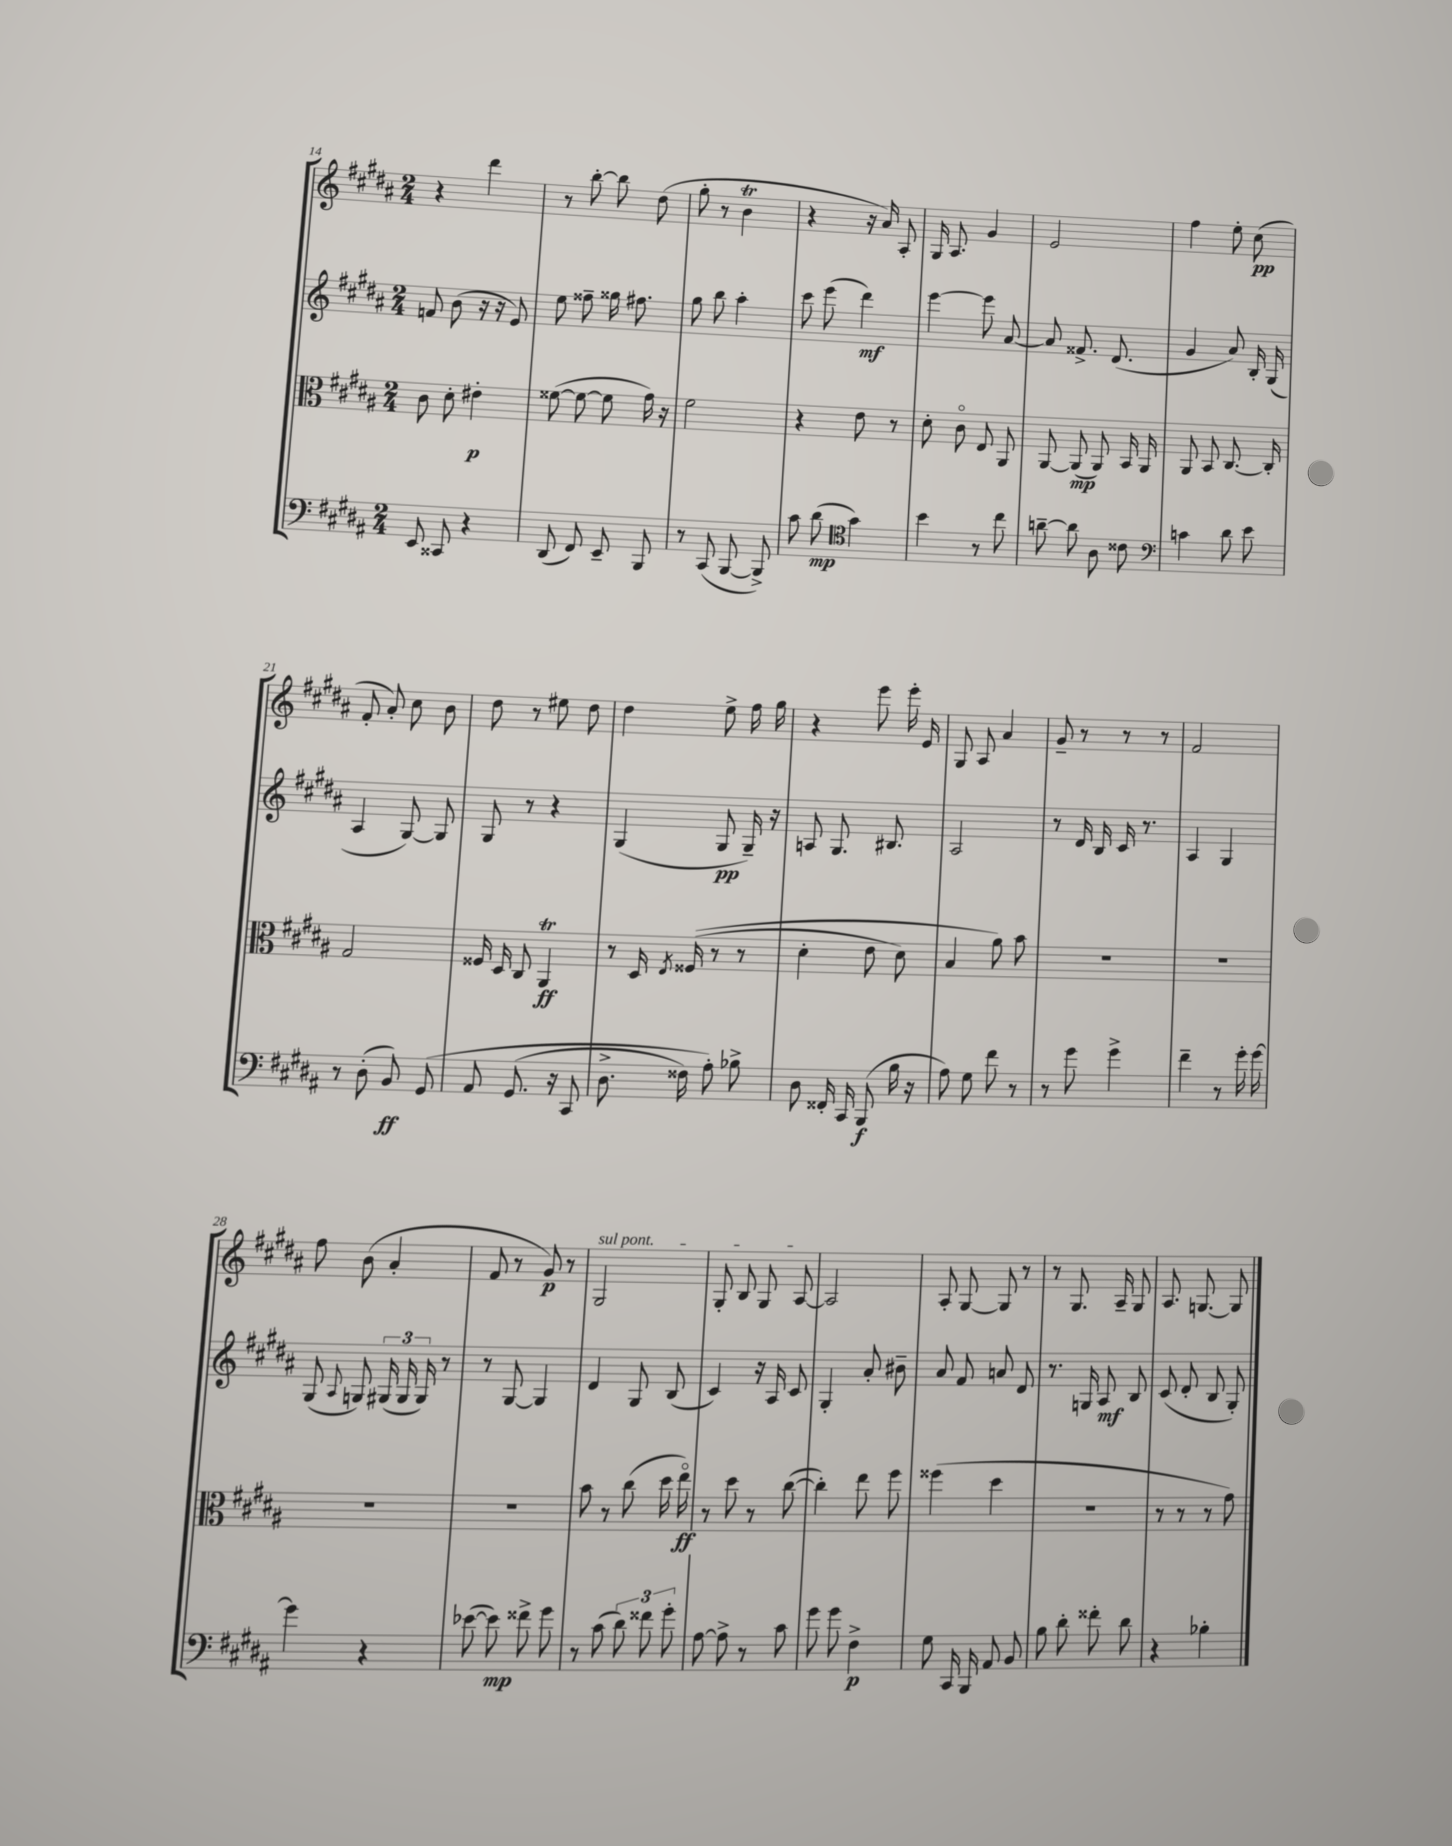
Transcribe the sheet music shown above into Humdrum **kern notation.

**kern	**dynam	**kern	**dynam	**kern	**dynam	**kern	**dynam
*part4	*part4	*part3	*part3	*part2	*part2	*part1	*part1
*staff4	*staff4	*staff3	*staff3	*staff2	*staff2	*staff1	*staff1
*clefF4	*	*clefC3	*	*clefG2	*	*clefG2	*
*k[f#c#g#d#a#]	*	*k[f#c#g#d#a#]	*	*k[f#c#g#d#a#]	*	*k[f#c#g#d#a#]	*
*M2/4	*	*M2/4	*	*M2/4	*	*M2/4	*
=14	=14	=14	=14	=14	=14	=14	=14
8EE/	.	8c#\	.	8fn/	.	4r	.
8CC##X/	.	8d#'\	.	(8b\	.	.	.
4r	.	4e#X'\	p	16r	.	4ddd#\	.
.	.	.	.	16r	.	.	.
.	.	.	.	8e/)	.	.	.
=15	=15	=15	=15	=15	=15	=15	=15
(8DD#/	.	([8f##X\	.	8ee\	.	8r	.
8FF#/)	.	8f##\_	.	8ff##X~\	.	[8bb'\	.
8EE~/	.	8f##\]	.	16gg##X\	.	8bb\]	.
.	.	.	.	8.ff#X\	.	.	.
8BBB/	.	16g#\)	.	.	.	(8dd#\	.
.	.	16r	.	.	.	.	.
=16	=16	=16	=16	=16	=16	=16	=16
8r	.	2f#\	.	8gg#\	.	8gg#'\	.
(8CC#/	.	.	.	8bb\	.	8r	.
[8BBB/	.	.	.	4aa#'\	.	4bT\	.
8BBB^/])	.	.	.	.	.	.	.
=17	=17	=17	=17	=17	=17	=17	=17
8c#\	.	4r	.	8ccc#\	.	4r	.
(8d#\	mp	.	.	(8eee\	.	.	.
*clefC4	*	*	*	*	*	*	*
4g#\)	.	8e\	.	4ddd#\)	mf	16r	.
.	.	.	.	.	.	16a#/)	.
.	.	8r	.	.	.	8A#'/	.
=18	=18	=18	=18	=18	=18	=18	=18
4b\	.	8d#'\	.	[4eee\	.	16G#/	.
.	.	.	.	.	.	8.A#/	.
.	.	8c#\	.	.	.	.	.
8r	.	8E/	.	8eee\]	.	4g#/	.
8cc#\	.	8AA#/	.	[8a#/	.	.	.
=19	=19	=19	=19	=19	=19	=19	=19
[8an~\	.	[8AA#/	.	8a#/]	.	2e/	.
8a\]	.	(8AA#/]	mp	8.f##X^/	.	.	.
8A#\	.	8AA#/)	.	.	.	.	.
.	.	.	.	(8.d#/	.	.	.
8c##X\	.	16BB/	.	.	.	.	.
.	.	16AA#/	.	.	.	.	.
=20	=20	=20	=20	=20	=20	=20	=20
*clefF4	*	*	*	*	*	*	*
4cn\	.	8AA#/	.	4g#/	.	4ff#\	.
.	.	8BB/	.	.	.	.	.
8d#\	.	[8.C#/	.	8a#/)	.	8ee'\	.
8e\	.	.	.	16B'/	.	(8cc#\	pp
.	.	16C#'/]	.	(16G#/	.	.	.
!!LO:LB:g=z
=21	=21	=21	=21	=21	=21	=21	=21
8r	.	2G#/	.	4A#/	.	8f#'/	.
(8D#'\	.	.	.	.	.	8a#'/)	.
8BB/)	ff	.	.	[8G#/)	.	8cc#\	.
(8GG#/	.	.	.	8G#/]	.	8b\	.
=22	=22	=22	=22	=22	=22	=22	=22
8AA#/	.	16F##X/	.	8G#/	.	8dd#\	.
.	.	16D#/	.	.	.	.	.
(8.GG#/	.	8C#/	.	8r	.	8r	.
.	.	4AA#t/	ff	4r	.	8ee#X\	.
16r	.	.	.	.	.	.	.
8CC#/	.	.	.	.	.	8dd#\	.
=23	=23	=23	=23	=23	=23	=23	=23
8.D#^\	.	8r	.	(4G#/	.	4dd#\	.
.	.	16D#/	.	.	.	.	.
.	.	8qE/	.	.	.	.	.
16F##X\)	.	((16F##X/	.	.	.	.	.
8A#'\)	.	8r	.	8G#/	pp	8ee^\	.
8B-X^\	.	8r	.	16G#~/)	.	16ff#\	.
.	.	.	.	16r	.	16gg#\	.
=24	=24	=24	=24	=24	=24	=24	=24
8D#\	.	4d#'\	.	8An/	.	4r	.
16FF##X'/	.	.	.	8.G#/	.	.	.
16CC#/	.	.	.	.	.	.	.
(8BBB/	f	8e\	.	.	.	8eee\	.
.	.	.	.	8.B#X/	.	.	.
16B\	.	8d#\)	.	.	.	16eee'\	.
16r	.	.	.	.	.	16e/	.
=25	=25	=25	=25	=25	=25	=25	=25
8A#\)	.	4B/	.	2A#/	.	8G#/	.
8G#\	.	.	.	.	.	8A#/	.
8f#\	.	8a#\)	.	.	.	4a#/	.
8r	.	8b\	.	.	.	.	.
=26	=26	=26	=26	=26	=26	=26	=26
8r	.	2r	.	8r	.	8g#~/	.
8g#\	.	.	.	16d#/	.	8r	.
.	.	.	.	16B/	.	.	.
4g#^\	.	.	.	16c#/	.	8r	.
.	.	.	.	8.r	.	.	.
.	.	.	.	.	.	8r	.
=27	=27	=27	=27	=27	=27	=27	=27
4f#~\	.	2r	.	4A#/	.	2f#/	.
8r	.	.	.	4G#/	.	.	.
16g#'\	.	.	.	.	.	.	.
[16g#\	.	.	.	.	.	.	.
!!LO:LB:g=z
=28	=28	=28	=28	=28	=28	=28	=28
4g#\]	.	2r	.	(8G#/	.	8ff#\	.
.	.	.	.	8qqA#/	.	.	.
.	.	.	.	8Gn/)	.	(8b\	.
4r	.	.	.	(24G#X/	.	4a#'/	.
.	.	.	.	24G#/	.	.	.
.	.	.	.	24G#/)	.	.	.
.	.	.	.	8r	.	.	.
=29	=29	=29	=29	=29	=29	=29	=29
([8e-X\	.	2r	.	8r	.	8f#/	.
8e-\])	mp	.	.	[8G#/	.	8r	.
8f##X^\	.	.	.	4G#/]	.	8g#/)	p
8g#\	.	.	.	.	.	8r	.
=30	=30	=30	=30	=30	=30	=30	=30
!	!	!	!	!	!	!LO:TX:a:i:t=sul pont.	!
8r	.	8b\	.	4d#/	.	2G#/	.
(8c#\	.	8r	.	.	.	.	.
12d#\)	.	(8cc#\	.	8G#/	.	.	.
12f##X\	.	.	.	.	.	.	.
.	.	16dd#\	.	(8B/	.	.	.
12g#'\	.	.	.	.	.	.	.
.	.	16ee\)	ff	.	.	.	.
=31	=31	=31	=31	=31	=31	=31	=31
[8A#\	.	8r	.	4c#/)	.	8G#'/	.
8A#^\]	.	8dd#\	.	.	.	8B/	.
8r	.	8r	.	16r	.	8G#/	.
.	.	.	.	16A#/	.	.	.
8c#\	.	([8cc#\	.	8c#/	.	[8A#/	.
=32	=32	=32	=32	=32	=32	=32	=32
8g#\	.	4cc#'\])	.	4G#'/	.	2A#/]	.
8g#\	.	.	.	.	.	.	.
4F#^\	p	8ee\	.	8a#'/	.	.	.
.	.	8ff#\	.	8b#X~\	.	.	.
=33	=33	=33	=33	=33	=33	=33	=33
8G#\	.	(4ff##X\	.	8a#/	.	8A#'/	.
16CC#/	.	.	.	8f#/	.	[8G#/	.
16BBB/	.	.	.	.	.	.	.
8AA#/	.	4dd#\	.	8an/	.	8G#/]	.
8BB/	.	.	.	8d#/	.	8r	.
=34	=34	=34	=34	=34	=34	=34	=34
8B\	.	2r	.	8.r	.	8r	.
8d#'\	.	.	.	.	.	8.G#/	.
.	.	.	.	16Gn/	.	.	.
8f##X'\	.	.	.	8A#/	mf	.	.
.	.	.	.	.	.	16A#~/	.
8d#\	.	.	.	8B/	.	8G#/	.
=35	=35	=35	=35	=35	=35	=35	=35
4r	.	8r	.	(8c#/	.	8.A#/	.
.	.	8r	.	8d#'/	.	.	.
.	.	.	.	.	.	[8.Gn/	.
4B-X'\	.	8r	.	8B/	.	.	.
.	.	8g#\)	.	8G#'/)	.	8G/]	.
==	==	==	==	==	==	==	==
*-	*-	*-	*-	*-	*-	*-	*-
